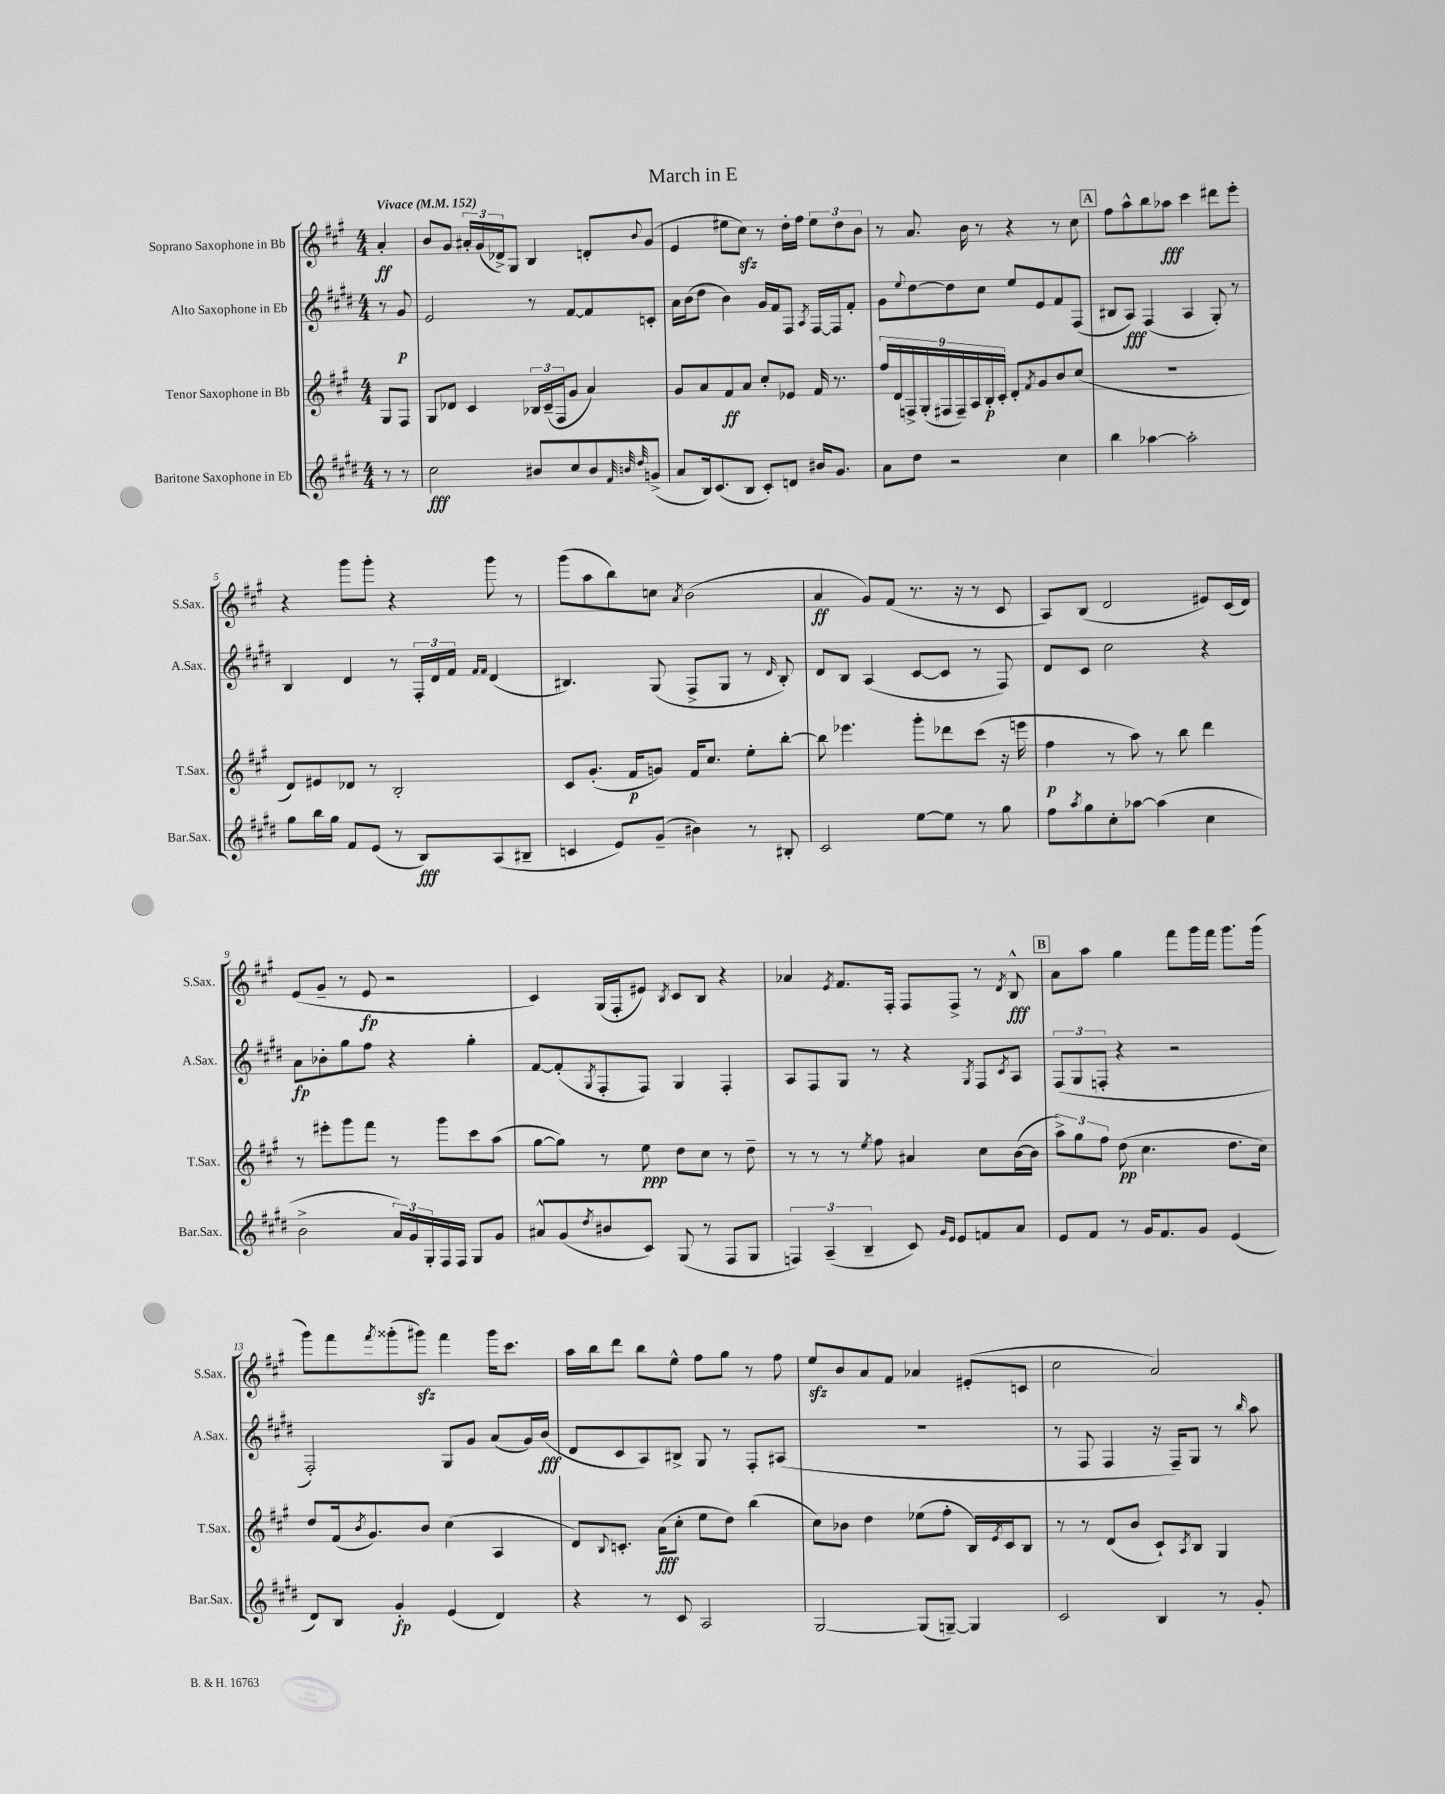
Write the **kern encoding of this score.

**kern	**dynam	**kern	**dynam	**kern	**dynam	**kern	**dynam
*part4	*part4	*part3	*part3	*part2	*part2	*part1	*part1
*staff4	*staff4	*staff3	*staff3	*staff2	*staff2	*staff1	*staff1
*I"Baritone Saxophone in Eb	*	*I"Tenor Saxophone in Bb	*	*I"Alto Saxophone in Eb	*	*I"Soprano Saxophone in Bb	*
*I'Bar.Sax.	*	*I'T.Sax.	*	*I'A.Sax.	*	*I'S.Sax.	*
*clefG2	*	*clefG2	*	*clefG2	*	*clefG2	*
*k[f#c#g#d#]	*	*k[f#c#g#]	*	*k[f#c#g#d#]	*	*k[f#c#g#]	*
*M4/4	*	*M4/4	*	*M4/4	*	*M4/4	*
*MM152	*	*MM152	*	*MM152	*	*MM152	*
=	=	=	=	=	=	=	=
!	!	!	!	!	!	!LO:TX:a:B:t=Vivace	!
8r	.	8G#/L	.	8r	.	4a'/	ff
8r	.	8F#/J	.	8g#/	p	.	.
=1	=1	=1	=1	=1	=1	=1	=1
2cc#\	fff	8G#/L	.	2e/	.	8b/L	.
.	.	8d-X/J	.	.	.	8g#/J	.
.	.	4c#/	.	.	.	24a#X'/LL	.
.	.	.	.	.	.	(24g#/	.
.	.	.	.	.	.	24d-X^/J)	.
.	.	.	.	.	.	8G#/J	.
8b#X/L	.	24B-X/LL	.	8r	.	4B/	.
.	.	(24c#~/	.	.	.	.	.
.	.	24F#/J	.	.	.	.	.
8cc#/	.	8g#/J	.	[8f#/L	.	.	.
8b#/	.	4a/)	.	8f#/]	.	8dn'/L	.
32qqf#/	.	.	.	.	.	.	.
32qqbn/	.	.	.	.	.	.	.
32qqdd#/	.	.	.	.	.	8qqb/	.
(8gn^/J	.	.	.	8cn'/J	.	(8g#/J	.
=2	=2	=2	=2	=2	=2	=2	=2
8a/L	.	8g#/L	.	16a\LL	.	4e/	.
.	.	.	.	(16b\J	.	.	.
16B/k)	.	8a/	.	8dd#\J	.	.	.
(8.c#/	.	.	.	.	.	.	.
.	.	8f#/	ff	4b\)	.	8ee#X\L	.
8B/J	.	8a/J	.	.	.	8cc#zz\J)	.
8c#'/L)	.	8cc#'/L	.	16g#/LL	.	8r	.
.	.	.	.	16f#/J	.	.	.
8dn/J	.	8e-X/J	.	8F#/J	.	16dd'\LL	.
.	.	.	.	.	.	16ff#\JJ	.
.	.	.	.	8qA/	.	.	.
16b#X/KL	.	16f#/	.	[16F#/LL	.	12ee#\L	.
8.g#/J	.	8.r	.	16F#/J]	.	.	.
.	.	.	.	.	.	12dd\	.
.	.	.	.	8f#'/J	.	.	.
.	.	.	.	.	.	12b\J	.
=3	=3	=3	=3	=3	=3	=3	=3
8a\L	.	18ff#/LL	.	8g#\L	.	8r	.
.	.	18d/	.	.	.	.	.
.	.	18Fn^/	.	.	.	.	.
.	.	.	.	8qqee/	.	.	.
8dd#\J	.	.	.	[8dd#\	.	8.a/	.
.	.	(18G#'/	.	.	.	.	.
.	.	18F#X/	.	.	.	.	.
2r	.	.	.	8dd#\]	.	.	.
.	.	18F#~/)	.	.	.	.	.
.	.	.	.	.	.	16b\	.
.	.	18A/	.	.	.	.	.
.	.	.	.	8cc#\J	.	8r	.
.	.	18B'/	p	.	.	.	.
.	.	18c#'/JJ	.	.	.	.	.
.	.	8d'/L	.	8ee/L	.	4r	.
.	.	8qf#/	.	.	.	.	.
.	.	8g#/	.	8e/	.	.	.
4cc#\	.	8b/	.	8f#/	.	8r	.
.	.	(8cc#/J	.	(8F#/J	.	8cc#\	.
!!LO:REH:place=s1:t=A
=4	=4	=4	=4	=4	=4	=4	=4
4bb\	.	1r	.	8B#X/L	.	8ff#\L	.
.	.	.	.	8A/J)	fff	8aa^^\	.
[4aa-X\	.	.	.	(4F#/	.	8bb\	.
.	.	.	.	.	.	8aa-X\J	fff
2aa-'\]	.	.	.	4A/	.	4ccc#\	.
.	.	.	.	8G#'/)	.	8ddd#X\L	.
.	.	.	.	8r	.	8eee'\J	.
!!LO:LB:g=z
=5	=5	=5	=5	=5	=5	=5	=5
8gg#\L	.	8d/L)	.	4B/	.	4r	.
16bb\L	.	8e#X/	.	.	.	.	.
16gg#\JJ	.	.	.	.	.	.	.
8f#/L	.	8d-X/J	.	4d#/	.	8ggg#\L	.
(8e/J	.	8r	.	.	.	8ggg#'\J	.
8r	.	2B'/	.	8r	.	4r	.
8B/L)	fff	.	.	24F#'/LL	.	.	.
.	.	.	.	24d#/	.	.	.
.	.	.	.	24f#/JJ	.	.	.
.	.	.	.	16qqf#/LL	.	.	.
.	.	.	.	16qqf#/JJ	.	.	.
(8A/	.	.	.	(4d#/	.	8ggg#\	.
8B#X~/J	.	.	.	.	.	8r	.
=6	=6	=6	=6	=6	=6	=6	=6
4cn/	.	8c#/L	.	4.B#X/)	.	(8ggg#\L	.
.	.	(8.g#'/J	.	.	.	8aa\	.
8e/L)	.	.	.	.	.	8bb\)	.
.	.	16f#/KL	p	.	.	.	.
(8g#~/J	.	8gn/J)	.	(8G#/	.	8ccn\J	.
.	.	.	.	.	.	8qa/	.
4b#X\)	.	16f#/KL	.	8F#^/L	.	(2b\	.
.	.	8.cc#/J	.	.	.	.	.
.	.	.	.	8G#/J	.	.	.
8r	.	8ee'\L	.	8r	.	.	.
.	.	.	.	16qqd#/	.	.	.
8B#X'/	.	[8bb'\J	.	8B#'/)	.	.	.
=7	=7	=7	=7	=7	=7	=7	=7
2c#/	.	8bb\]	.	8d#/L	.	4a/	ff
.	.	4.eee-X\	.	8B/J	.	.	.
.	.	.	.	(4A/	.	8g#/L)	.
.	.	.	.	.	.	(8f#/J	.
[8ee\L	.	8ggg#'\L	.	[8c#/L	.	8.r	.
8ee\J]	.	8ddd-X\	.	8c#/J]	.	.	.
.	.	.	.	.	.	16r	.
8r	.	(8ccc#\J	.	8r	.	8r	.
8gg#\	.	16r	.	8F#/)	.	8c#/	.
.	.	16eeen\	.	.	.	.	.
=8	=8	=8	=8	=8	=8	=8	=8
8ff#\L	.	4ff#\	p	8d#/L	.	8A/L)	.
8qaa/	.	.	.	.	.	.	.
8gg#\	.	.	.	8c#/J	.	(8B/J	.
8cc#'\	.	8r	.	2cc#\	.	2d/	.
[8aa-X\J	.	8aa\)	.	.	.	.	.
(4aa-\]	.	8r	.	.	.	.	.
.	.	8bb\	.	.	.	.	.
4cc#\	.	4ddd\	.	4r	.	8e#X/L)	.
.	.	.	.	.	.	(16c#/L	.
.	.	.	.	.	.	16d/JJ)	.
!!LO:LB:g=z
=9	=9	=9	=9	=9	=9	=9	=9
2b^\	.	8r	.	8a\L	fp	(8e/L	.
.	.	8eee#X'\L	.	8b-X'\	.	8g#~/J	.
.	.	8ggg#\	.	8gg#\	.	8r	.
.	.	8fff#\J	.	8ff#\J	.	8e/	fp
24a/LL)	.	8r	.	4r	.	2r	.
24g#/	.	.	.	.	.	.	.
24G#'/	.	.	.	.	.	.	.
16F#/	.	8ggg#\L	.	.	.	.	.
16F#/JJ	.	.	.	.	.	.	.
8G#/L	.	8ccc#\	.	4gg#'\	.	.	.
8g#/J	.	(8aa\J	.	.	.	.	.
=10	=10	=10	=10	=10	=10	=10	=10
8a#X^^/L	.	[8gg#\L	.	[8f#/L	.	4c#/)	.
(8g#/	.	8gg#\J])	.	(8f#'/]	.	.	.
8qdd#/	.	.	.	8qG#/	.	.	.
8b#X/	.	8r	.	8F#'/	.	(16G#/LL	.
.	.	.	.	.	.	16F#'/J	.
8c#/J)	.	8ee\	ppp	8F#/J)	.	8e#X/J)	.
.	.	.	.	.	.	8qB/	.
(8G#/	.	8dd\L	.	4G#/	.	8c#/L	.
8r	.	8cc#\J	.	.	.	8B/J	.
8F#/L	.	8r	.	4F#'/	.	4r	.
8G#/J	.	8dd~\	.	.	.	.	.
=11	=11	=11	=11	=11	=11	=11	=11
6Fn/)	.	8r	.	8A/L	.	4a-X/	.
.	.	8r	.	8F#/	.	.	.
(6A~/	.	.	.	.	.	.	.
.	.	.	.	.	.	8qe/	.
.	.	8r	.	8G#/J	.	8.f#/L	.
6B~/	.	.	.	.	.	.	.
.	.	8qee/	.	.	.	.	.
.	.	8ff#\	.	8r	.	.	.
.	.	.	.	.	.	16F#'/Jk	.
8c#/)	.	4a#X/	.	4r	.	8F#/L	.
16qqg#/LL	.	.	.	.	.	.	.
16qqe/JJ	.	.	.	.	.	.	.
8e/L	.	.	.	.	.	8F#^/J	.
.	.	.	.	8qG#/	.	.	.
8fn/	.	8cc#\L	.	8F#/L	.	8r	.
.	.	.	.	8qc#/	.	8qd/	.
8a/J	.	([16b\L	.	8A/J	.	8B^^/	fff
.	.	16b\JJ]	.	.	.	.	.
!!LO:REH:place=s1:t=B
=12	=12	=12	=12	=12	=12	=12	=12
8e/L	.	12aa^\L)	.	(12F#/L	.	8a\L	.
.	.	12gg#\	.	12G#/	.	.	.
8f#/J	.	.	.	.	.	8aa\J	.
.	.	12ff#\J	.	12Fn'/J	.	.	.
8r	.	(8dd\	pp	4r	.	4gg#\	.
16g#/KL	.	4.cc#\	.	.	.	.	.
8.f#/	.	.	.	.	.	.	.
.	.	.	.	2r	.	8fff#\L	.
8g#/J	.	.	.	.	.	16ggg#\L	.
.	.	.	.	.	.	16fff#\JJ	.
(4e/	.	8.dd\L	.	.	.	8.ggg#\L	.
.	.	16cc#\Jk)	.	.	.	(16ggg#\Jk	.
!!LO:LB:g=z
=13	=13	=13	=13	=13	=13	=13	=13
8d#/L)	.	8dd/L	.	2F#'/)	.	8ggg#\L)	.
8B/J	.	(16f#/k	.	.	.	8fff#\	.
.	.	8qb/	.	.	.	.	.
.	.	8.g#/)	.	.	.	.	.
.	.	.	.	.	.	8qfff#/	.
4g#'/	fp	.	.	.	.	(8ggg##X'\	.
.	.	8b/J	.	.	.	8ggg#Xzz\J)	.
(4e/	.	(4cc#\	.	8G#/L	.	4fff#\	.
.	.	.	.	8g#/J	.	.	.
4d#/)	.	4A/	.	(8a/L	.	16ggg#\KL	.
.	.	.	.	.	.	8.ccc#\J	.
.	.	.	.	16g#/L)	.	.	.
.	.	.	.	(16b/JJ	fff	.	.
=14	=14	=14	=14	=14	=14	=14	=14
4r	.	8d/L)	.	8d#/L	.	16aa\LL	.
.	.	.	.	.	.	16bb\J	.
.	.	8qqB/	.	.	.	.	.
.	.	8.cn'/J	.	8c#/	.	8ddd\J	.
8r	.	.	.	8A/)	.	8bb\L	.
.	.	(16a\KL	fff	.	.	.	.
8c#/	.	8cc#'\J	.	8B#X^/J	.	8ee^^\J	.
2A/	.	8ee\L	.	8G#/	.	8ff#\L	.
.	.	8dd\J)	.	8r	.	8gg#\J	.
.	.	(4bb\	.	8F#'/L	.	8r	.
.	.	.	.	(8A#X/J	.	8ff#\	.
=15	=15	=15	=15	=15	=15	=15	=15
[2G#/	.	8cc#\L)	.	1r	.	8eezz/L	.
.	.	8b-X\J	.	.	.	8b/	.
.	.	4dd\	.	.	.	8a/	.
.	.	.	.	.	.	8f#/J	.
(8G#/L]	.	(8ee-X\L	.	.	.	4a-X/	.
[8Gn~/J)	.	8ff#'\J	.	.	.	.	.
4G/]	.	16B/LL)	.	.	.	(8e#X'/L	.
.	.	8qe/	.	.	.	.	.
.	.	16c#/J	.	.	.	.	.
.	.	8B/J	.	.	.	8cn/J	.
=16	=16	=16	=16	=16	=16	=16	=16
2c#/	.	8r	.	8r	.	2cc#\	.
.	.	8r	.	8F#/	.	.	.
.	.	(8d/L	.	4F#/	.	.	.
.	.	8b/J	.	.	.	.	.
4B/	.	8c#`/L)	.	16r	.	2a/)	.
.	.	.	.	16F#~/KL)	.	.	.
.	.	8qA/	.	.	.	.	.
.	.	8B/J	.	8G#/J	.	.	.
8r	.	4G#/	.	8r	.	.	.
.	.	.	.	16qqbb/	.	.	.
8g#'/	.	.	.	8aa\	.	.	.
==	==	==	==	==	==	==	==
*-	*-	*-	*-	*-	*-	*-	*-
